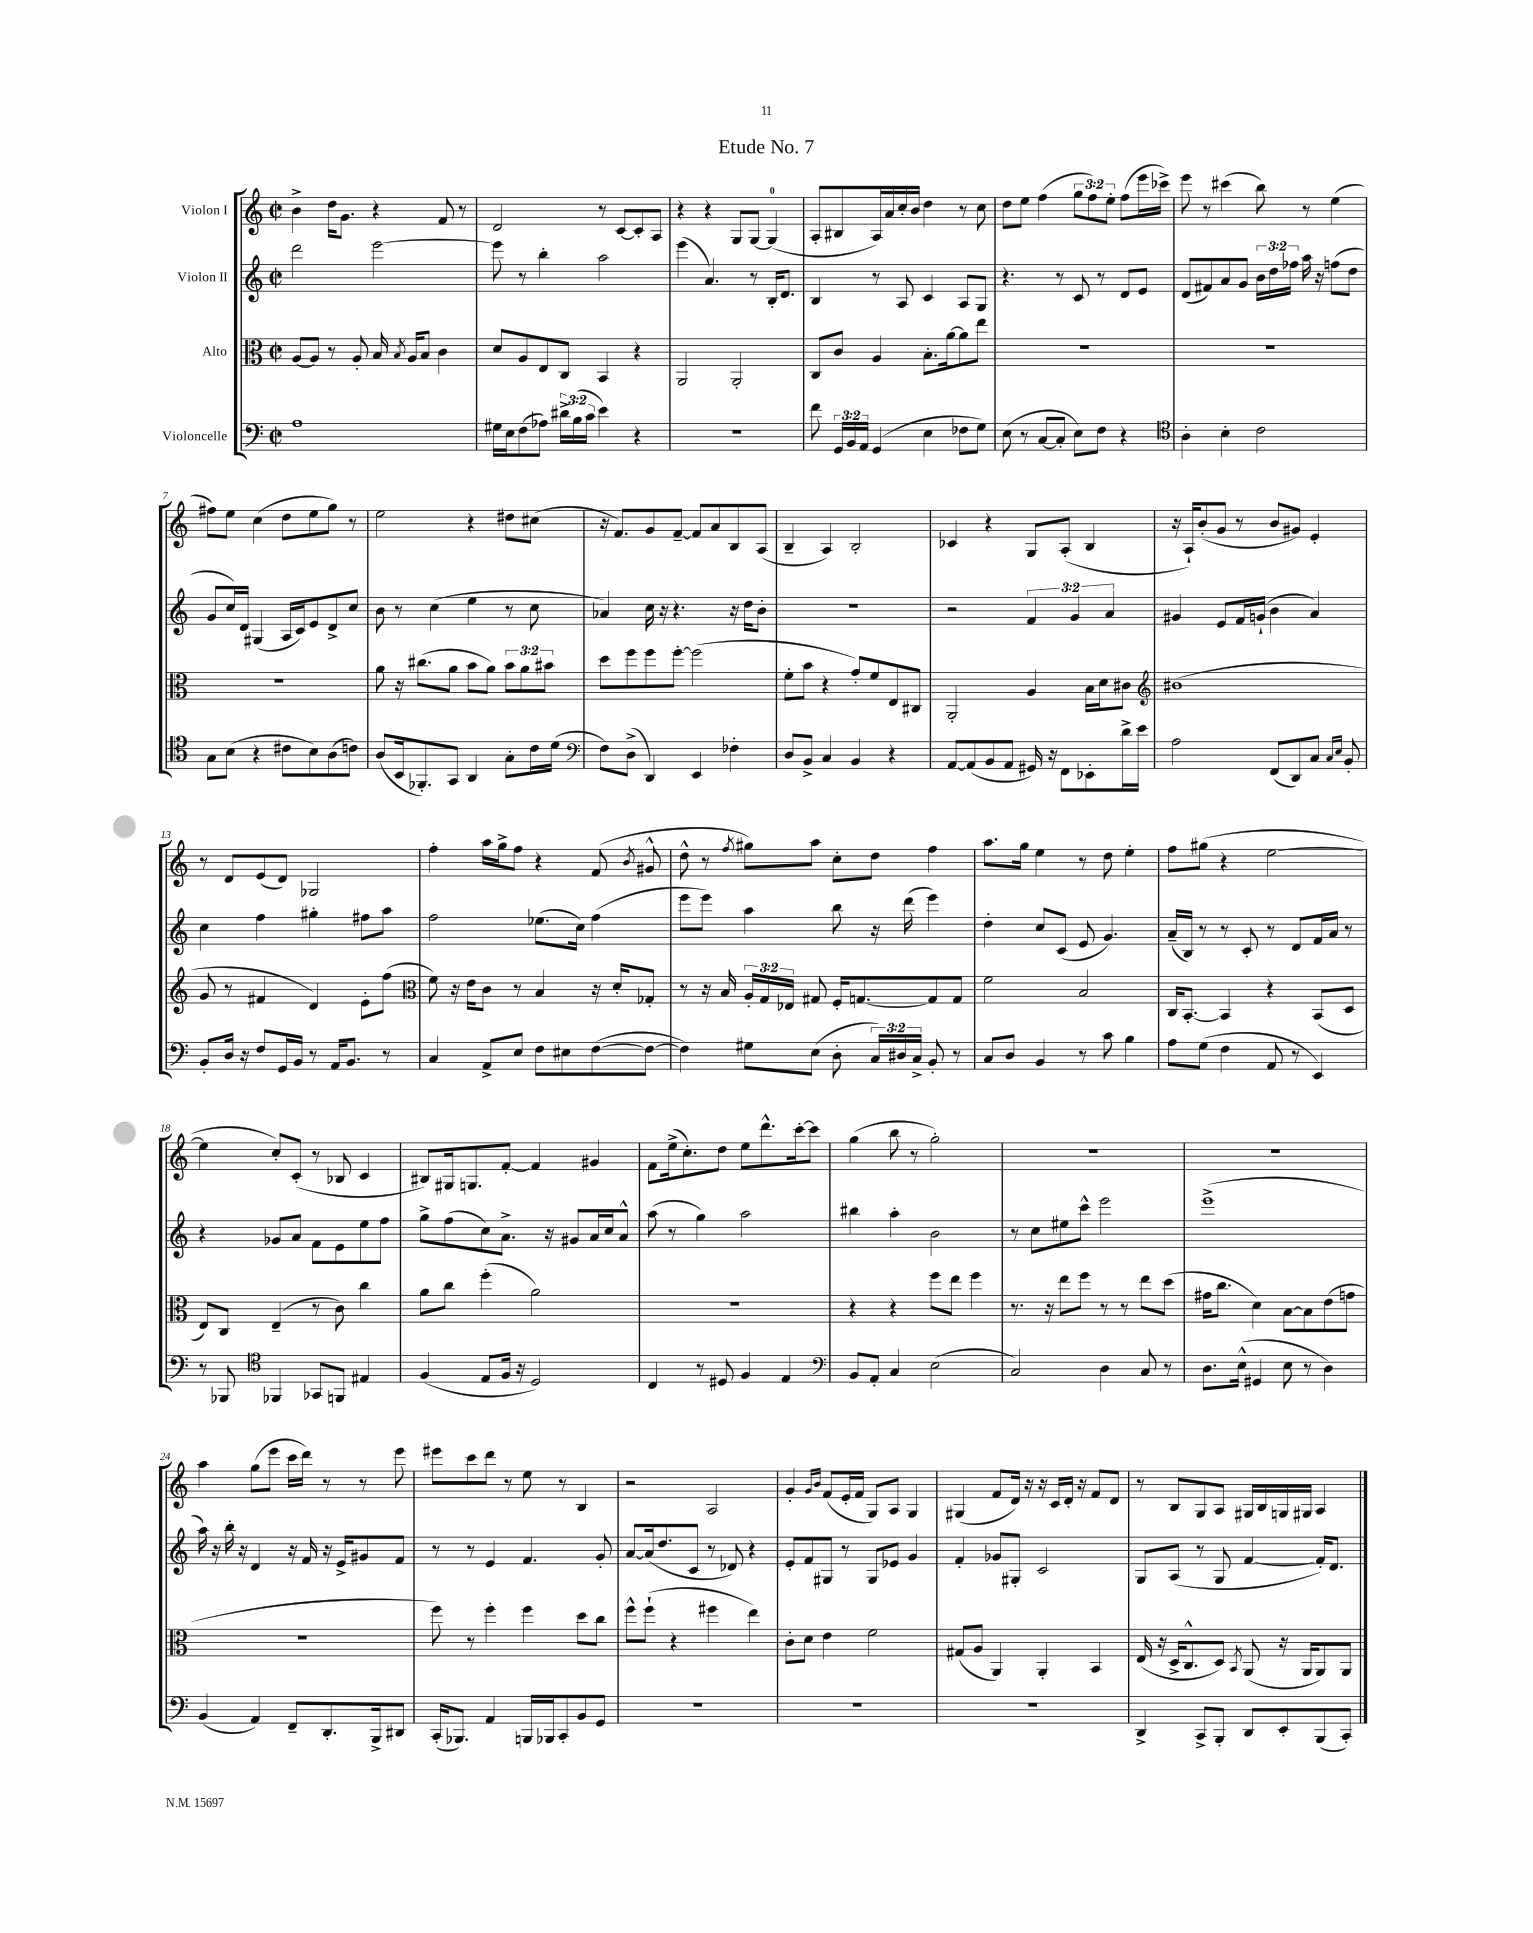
\header { title = "Etude No. 7" }
<<
\new StaffGroup <<
\new Staff = "s0" \with { instrumentName = "Violon I" } {
    \clef treble \key c \major \defaultTimeSignature \time 2/2 \override Staff.TupletNumber.text = #tuplet-number::calc-fraction-text
    \autoBeamOff b'4-> d''16[ g'8.] r4 f'8 r8 |
    d'2 r8 c'8[~ c'8-. a8] |
    r4 r4 g8[ g8]~ g4-0( |
    a8[-. bis8 a16) a'16 c''16-. b'16] d''4 r8 c''8 |
    d''8[ e''8] f''4( \tuplet 3/2 { g''8[ f''8) e''8]-. } f''8[( e'''16 ces'''16]->) |
    e'''8 r8 cis'''4( b''8) r8 e''4( |
    fis''8[) e''8] c''4( d''8[ e''8 g''8]) r8 |
    e''2 r4 dis''8[ cis''8]( |
    r16 f'8.[) g'8 f'8]~-- f'8[ a'8 b8 a8]( |
    b4-- a4) b2-. |
    ces'4 r4 g8[ a8]-.( b4 |
    r16 a16[-!) b'8-.( g'8] r8 b'8[ gis'8]) e'4-. |
    r8 d'8[ e'8( d'8]) ges2 |
    f''4-. a''16[ g''16-> f''8] r4 f'8( \acciaccatura { b'8 } gis'8-^ |
    d''8-^ r8 \acciaccatura { f''8 } gis''8[) a''8] c''8[-. d''8] f''4 |
    a''8.[ g''16] e''4 r8 d''8 e''4-. |
    f''8[ gis''8]( r4 e''2~ |
    e''4 c''8[-.) c'8]-.( r8 bes8 c'4 |
    bis8[) gis16 g8. f'8]~-. f'4 gis'4 |
    f'8[ e''16->( c''8.-.) d''8] e''8[ d'''8.-^ c'''16~-. c'''8] |
    g''4( b''8 r8 g''2-.) |
    R1 |
    R1 |
    a''4 g''8[( e'''8] c'''16[ d'''16]) r8 r8 e'''8 |
    eis'''8[ c'''8 d'''8] r8 e''8 r8 b4 |
    r2 a2 |
    g'4-. \grace { g'16[ b'16] } f'8[( e'16-. f'16] g8[) a8] g4 |
    gis4( f'8[ d'16]) r16 r16 c'16[ d'16]-. r16 f'8[ d'8] |
    r8 b8[ g8 a8] gis16[ b16 g16 gis16] a4 \bar "|." |
}
\new Staff = "s1" \with { instrumentName = "Violon II" } {
    \clef treble \key c \major \defaultTimeSignature \time 2/2 \override Staff.TupletNumber.text = #tuplet-number::calc-fraction-text
    \autoBeamOff d'''2 e'''2~ |
    e'''8 r8 b''4-. a''2 |
    e'''4( a'4.) r8 b16[-. d'8.] |
    b4 r8 a8 c'4 a8[ g8] |
    r4. r8 c'8 r8 d'8[ e'8] |
    d'8[( fis'8) a'8 g'8] \tuplet 3/2 { b'16[ d''16 fes''16] } a''16 r16 f''8[( d''8] |
    g'8[ c''16) d'16] gis4( a16[ c'16) e'8 d'8-> c''8] |
    b'8 r8 c''4( e''4 r8 c''8 |
    aes'4) c''16 r16 r4. r16 d''16[ b'8]-. |
    r1 |
    r2 \tuplet 3/2 { f'4 g'4 a'4 } |
    gis'4 e'8[ f'16 g'16]-!( b'4 a'4) |
    c''4 f''4 gis''4-. fis''8[ a''8] |
    f''2 ees''8.[( c''16]) f''4( |
    e'''8[ e'''8]) a''4 b''8 r16 d'''16( e'''4) |
    d''4-. c''8[ c'8]( e'8 g'4.) |
    a'16[--( b16]) r8 r8 c'8-. r8 d'8[ f'16 a'16] r8 |
    r4 ges'8[ a'8] f'8[ e'8 e''8 f''8] |
    g''8[-> f''8( c''8) a'8.]-> r16 gis'8[ a'16 c''16 a'8]-^ |
    a''8( r8 g''4) a''2 |
    bis''4 a''4-. b'2 |
    r8 c''8[ eis''8 c'''8]-^ e'''2 |
    e'''1->( |
    a''16) r16 b''16-. r16 d'4 r16 f'16 r16 e'16[-> gis'8 f'8] |
    r8 r8 e'4 f'4. g'8-. |
    a'8[~ a'16( d''8. c'8] r8 des'8) r4 |
    e'8[-. f'8 gis8] r8 gis8[ ees'8] g'4 |
    f'4-. ges'8[ gis8]-. c'2 |
    g8[ a8]( r8 g8 f'4~ f'16[-.) d'8.] \bar "|." |
}
\new Staff = "s2" \with { instrumentName = "Alto" } {
    \clef alto \key c \major \defaultTimeSignature \time 2/2 \override Staff.TupletNumber.text = #tuplet-number::calc-fraction-text
    \autoBeamOff a8[~ a8] r8 a8-. b16 \acciaccatura { b8 } a16[ b8] c'4 |
    d'8[ a8 e8 c8] b,4 r4 |
    a,2 a,2-. |
    c8[ c'8] a4 b8.[-. a'16~ a'8 e''8] |
    R1 |
    R1 |
    R1 |
    a'8 r16 cis''8.[( a'8] b'8[ a'8]) \tuplet 3/2 { b'8[ a'8 bis'8] } |
    d''8[ f''8 f''8 f''8]~-. f''2( |
    f'8[-. b'8] r4 g'8[-.) f'8 e8 cis8] |
    a,2-. a4 b16[ d'16 cis'8] |
    \clef treble bis'1( |
    g'8 r8 fis'4 d'4) e'8[-. f''8]( |
    \clef alto f'8) r16 e'16[ c'8] r8 b4 r16 d'16[-. ges8]-. |
    r8 r16 b16 \tuplet 3/2 { a16[-. g16 ees16] } gis8 f16[-. g8.~ g8 g8] |
    f'2 b2 |
    c16[ b,8.]~-. b,4 r4 b,8[( d8] |
    e8[) c8] e4--( r8 c'8) c''4 |
    a'8[ c''8] f''4-.( a'2) |
    R1 |
    r4 r4 f''8[ e''8] f''4 |
    r8. r16 e''8[ f''8] r8 r8 e''8[ d''8]( |
    gis'16[ c''8.] d'4) b8[~ b8 e'8( g'8] |
    r1 |
    f''8) r8 f''4-. f''4 d''8[ c''8] |
    f''8[-^ f''8]-!( r4 fis''4 e''4) |
    c'8[-. d'8] e'4 f'2 |
    gis8[( a8] a,4) a,4-. b,4 |
    e16( r16 d16[-> c8.-^ d8]) \acciaccatura { b,8 } a,8( r16 a,16[ a,8) a,8] \bar "|." |
}
\new Staff = "s3" \with { instrumentName = "Violoncelle" } {
    \clef bass \key c \major \defaultTimeSignature \time 2/2 \override Staff.TupletNumber.text = #tuplet-number::calc-fraction-text
    \autoBeamOff a1 |
    gis16[ e16 f8( aes8]) \tuplet 3/2 { dis'16[-> b16( c'16] } e'4) r4 |
    r1 |
    f'8 \tuplet 3/2 { g,16[ b,16 a,16] } g,4( e4 fes8[ g8]) |
    e8( r8 c8[~ c8]-. e8[) f8] r4 |
    \clef tenor a4-. b4-. c'2 |
    g8[ b8]( r4 cis'8[ b8) a8( c'8]) |
    a8[( b,16 fes,8.-.) g,8] a,4 g8[-. c'16 d'16]( |
    \clef bass f8[) d8]->( d,4) e,4 fes4-. |
    d8[ b,8]-> c4 b,4 r4 |
    a,8[~ a,8( b,8 a,8] gis,16) r16 f,8[ ees,8-. d'16-> e'16] |
    a2 f,8[( d,8) c8] \grace { c16[ e16] } b,8-. |
    b,8[-. d16] r16 f8[ g,16 b,16] r8 a,16[ b,8.] r8 |
    c4 a,8[-> e8] f8[ eis8 f8~( f8]~ |
    f4) gis8[ e8]( d8-. \tuplet 3/2 { c16[) dis16 c16]-> } b,8-. r8 |
    c8[ d8] b,4 r8 c'8 b4 |
    a8[ g8]( f4 a,8 r8 e,4) |
    r8 bes,,8 \clef tenor fes,4 ges,8[ f,8] eis4 |
    f4( e8[ f16] r16 d2) |
    c4 r8 dis8 f4 e4 |
    \clef bass b,8[ a,8]-. c4 e2( |
    c2) d4 c8 r8 |
    d8.[ e16]-^( gis,4 e8 r8 d4) |
    b,4( a,4) f,8[-- d,8.-. b,,16-> dis,8] |
    c,16[-.( bes,,8.]) a,4 b,,16[ bes,,16 c,8-. b,8 g,8] |
    R1 |
    R1 |
    R1 |
    d,4-> c,8[-> b,,8]-. d,8[ e,8-. b,,8( c,8]-.) \bar "|." |
}
>>
>>
